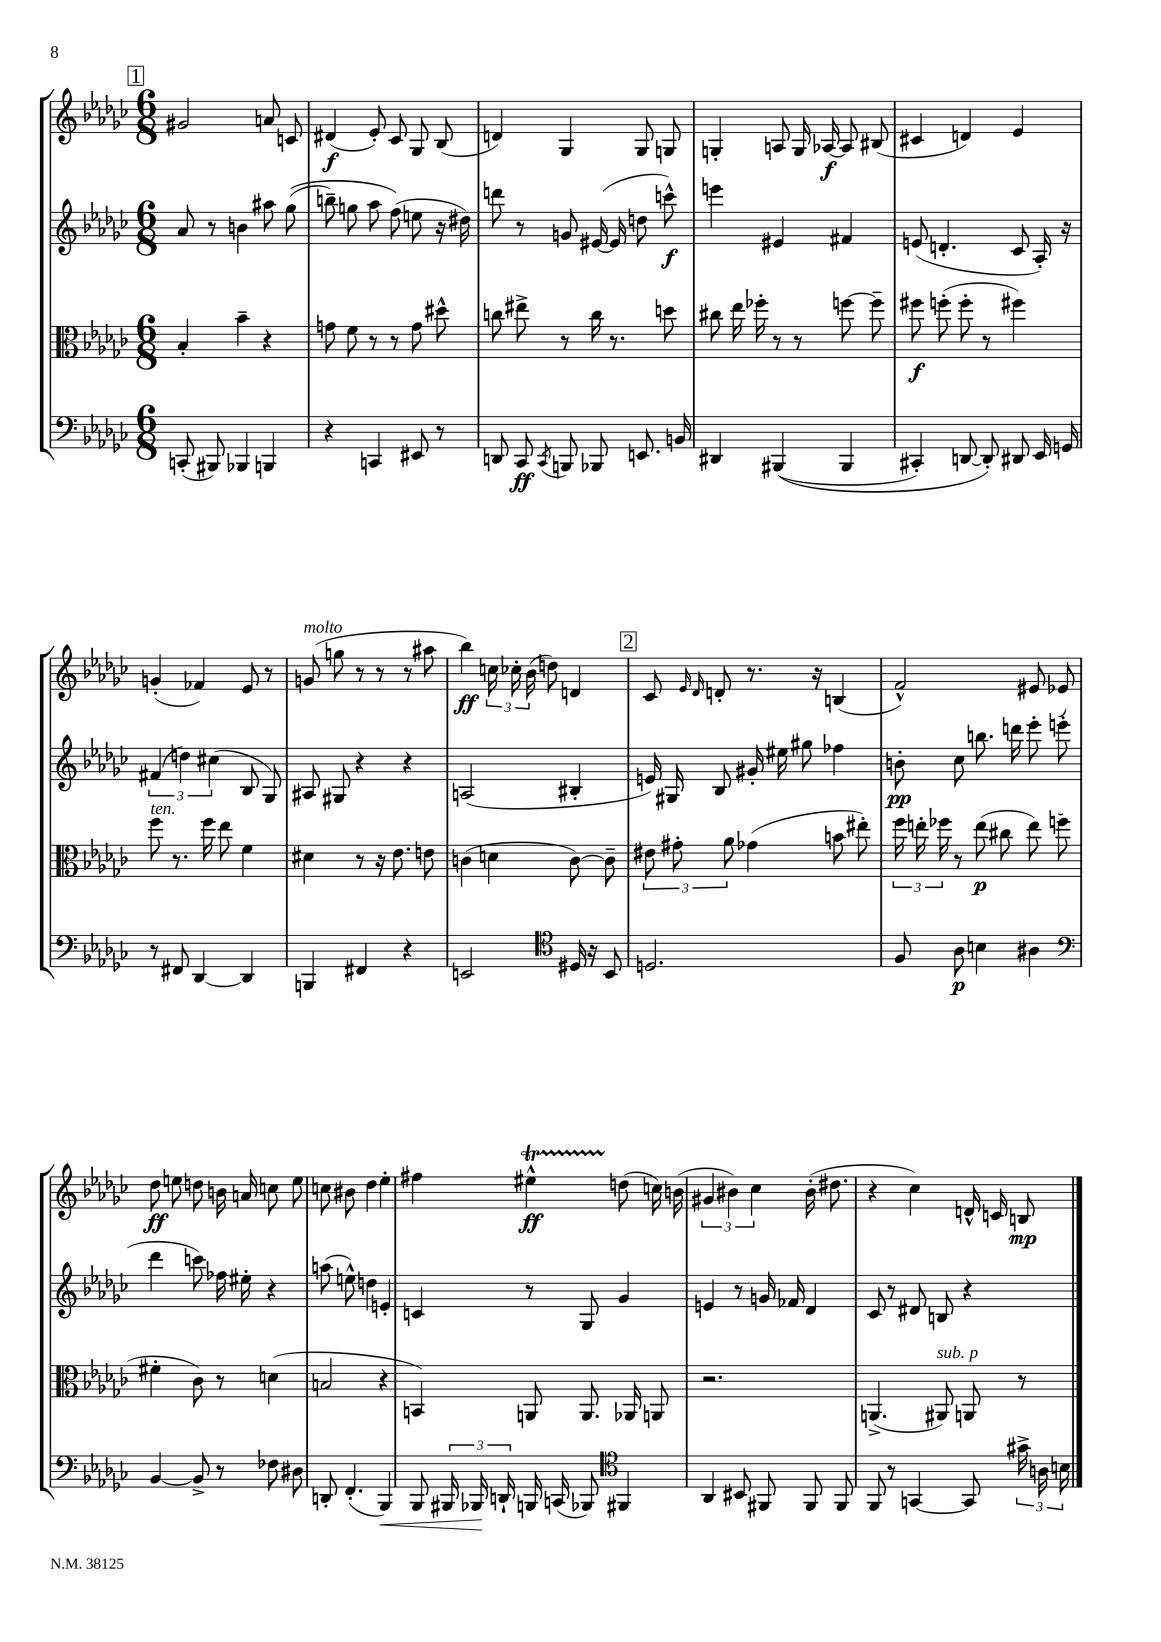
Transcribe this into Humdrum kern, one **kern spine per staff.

**kern	**kern	**kern	**kern
*staff4	*staff3	*staff2	*staff1
*clefF4	*clefC3	*clefG2	*clefG2
*k[b-e-a-d-g-c-]	*k[b-e-a-d-g-c-]	*k[b-e-a-d-g-c-]	*k[b-e-a-d-g-c-]
*M6/8	*M6/8	*M6/8	*M6/8
(8CC'	4B-'	8a-	2g#
8BBB#)	.	8r	.
4BBB-	4b-~	4b	.
4BBB	4r	8aa#	8a
.	.	&((8gg-	8c
=	=	=	=
4r	8g	8bb~)	(4d#
.	8f	8gg	.
4CC	8r	8aa-	8e-')
.	8r	(8ff&)	8c-
8EE#	8g	8ee	8G-
8r	8dd#^^	16r	(8B-
.	.	16dd#)	.
=	=	=	=
8DD	8cc	8ddd	4d)
8CC-	8ee#^	8r	.
8qCC-	.	.	.
8BBB	8r	8g	4G-
8BBB-	16cc	([16e#	.
.	8.r	16e#]	.
8.EE	.	8dd	8G-
.	8dd	8ccc^^)	8G
16BB	.	.	.
=	=	=	=
4DD#	8cc#	4eee	4G'
.	16ee-	.	.
.	16ff-'	.	.
&((4BBB#	8r	4e#	8A
.	8r	.	16G
.	.	.	[16A-
4BBB#	[8ff	4f#	8A-]
.	8ff~]	.	(8B#
=	=	=	=
4CC#')	8ff#	(8e	4c#
.	(8ff'	4.d'	.
[8DD	8ff'	.	4d)
8DD']&)	8r	.	.
8DD#	4ff#)	8c-	4e-
16EE-	.	16A-')	.
16GG	.	16r	.
=	=	=	=
8r	8ff	(6f#	(4g'
8FF#	8.r	.	.
.	.	6dd)	.
[4DD-	.	.	4f-)
.	16ff	.	.
.	.	(6cc#	.
.	8ee-	.	.
4DD-]	4f	8B-	8e-
.	.	8G-)	8r
=	=	=	=
4BBB	4d#	8A#	(8g
.	.	8G#	8gg
4FF#	8r	4r	8r
.	16r	.	8r
.	8.e-	.	.
4r	.	4r	8r
.	8e	.	8aa#
=	=	=	=
2EE	(4c	(2A	4bb-)
.	4d	.	24cc
.	.	.	24cc-'
.	.	.	(24b-
.	.	.	8dd)
*clefC4	*	*	*
16D#	[8c)	4B#'	4d
16r	.	.	.
8BB-	8c~]	.	.
=	=	=	=
2.D	12e#	16e)	8c-
.	.	16G#	.
.	12g#'	.	.
.	.	.	16qqe-
.	.	.	16qqd-
.	.	8B-	8d'
.	12a-	.	.
.	(4g-	16g#'	8.r
.	.	16ee#	.
.	.	8gg#	.
.	.	.	16r
.	8b	4ff-	(4B
.	8ee#')	.	.
=	=	=	=
8F	24ff	8b'	2f^^)
.	24ee'	.	.
.	24ff-	.	.
8A-	8r	8cc-	.
4B	(8ee	8.bb	.
.	8cc#	.	.
.	.	16ddd	.
4A#	8ee)	8eee-'	8e#
.	(8ff	(8eee'	8e-
=	=	=	=
*clefF4	*	*	*
[4BB-	4f#'	4ddd-	8dd-
.	.	.	8ee
8BB-^]	8c-)	8ccc)	8dd
8r	8r	16ff-	16b
.	.	16ee#'	16a
8F-	(4d	4r	8cc
8D#	.	.	8ee
=	=	=	=
8DD'	2B	(8aa	8cc
(4.FF'	.	8ee^^)	8b#
.	.	4dd	4dd-
4BBB-)	4r	4e'	4ee-'
=	=	=	=
8BBB-	4BB)	4c	4ff#
24BBB#	.	.	.
24BBB-	.	.	.
24DD`	.	.	.
16BBB	8AA	8r	4ee#^^
(16CC	.	.	.
8BBB-)	8.AA	8G-	.
*clefC4	*	*	*
4FF#	.	4g-	(8dd
.	16AA-	.	.
.	8AA	.	16cc)
.	.	.	(16b
=	=	=	=
4AA-	2.r	4e	6g#
.	.	.	6b#)
8BB#	.	8r	.
.	.	.	6cc-
8FF#	.	16g	.
.	.	16f-	.
8FF#	.	4d-	(16b#'
.	.	.	8.dd#
8FF#	.	.	.
=	=	=	=
8FF	(4.AA^	8c-	4r
8r	.	8r	.
[4GG	.	8d#	4cc-)
.	8AA#)	8B	.
8GG]	8AA	4r	16d^^
.	.	.	16c
24g#^	8r	.	8B
24A	.	.	.
24B	.	.	.
==	==	==	==
*-	*-	*-	*-
